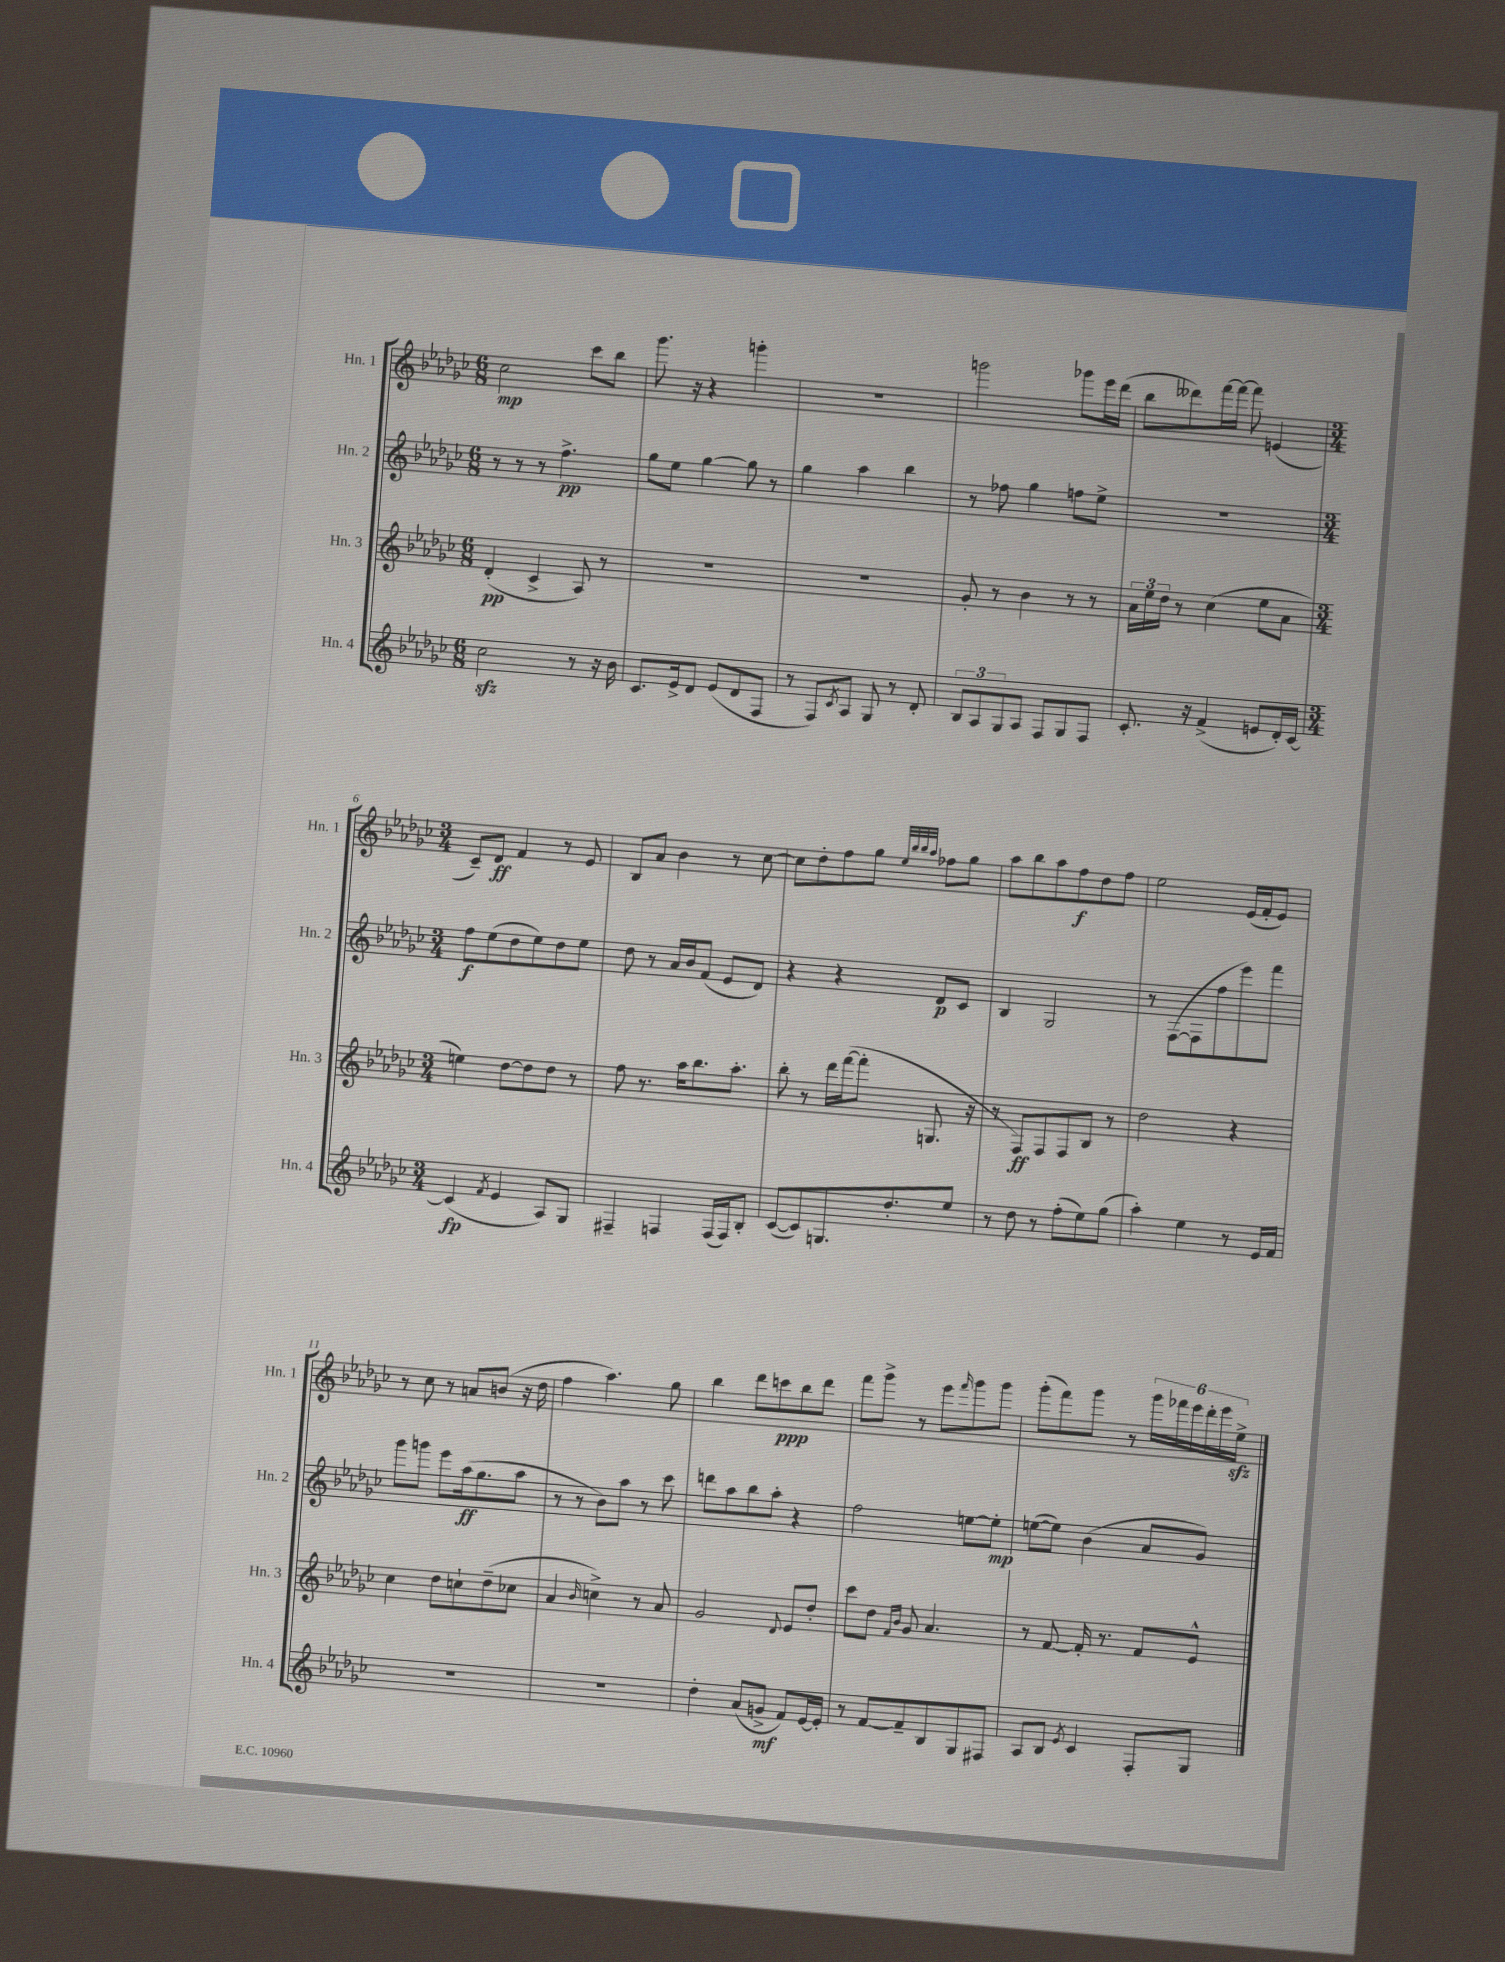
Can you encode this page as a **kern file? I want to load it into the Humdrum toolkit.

**kern	**dynam	**kern	**dynam	**kern	**dynam	**kern	**dynam
*part4	*part4	*part3	*part3	*part2	*part2	*part1	*part1
*staff4	*staff4	*staff3	*staff3	*staff2	*staff2	*staff1	*staff1
*I"Hn. 4	*	*I"Hn. 3	*	*I"Hn. 2	*	*I"Hn. 1	*
*I'Hn. 4	*	*I'Hn. 3	*	*I'Hn. 2	*	*I'Hn. 1	*
*clefG2	*	*clefG2	*	*clefG2	*	*clefG2	*
*k[b-e-a-d-g-c-]	*	*k[b-e-a-d-g-c-]	*	*k[b-e-a-d-g-c-]	*	*k[b-e-a-d-g-c-]	*
*M6/8	*	*M6/8	*	*M6/8	*	*M6/8	*
=1	=1	=1	=1	=1	=1	=1	=1
2cc-zz\	.	(4d-'/	pp	8r	.	2cc-\	mp
.	.	.	.	8r	.	.	.
.	.	4c-^/	.	8r	.	.	.
.	.	.	.	4.ff^\	pp	.	.
8r	.	8A-/)	.	.	.	8ccc-\L	.
16r	.	8r	.	.	.	8bb-\J	.
16b-\	.	.	.	.	.	.	.
=2	=2	=2	=2	=2	=2	=2	=2
8.c-/L	.	2.r	.	8gg-\L	.	8.ggg-\	.
.	.	.	.	8ee-\J	.	.	.
16e-^/k	.	.	.	.	.	16r	.
8d-/J	.	.	.	[4gg-\	.	4r	.
(8e-/L	.	.	.	.	.	.	.
8d-/	.	.	.	8gg-\]	.	4gggn'\	.
8F/J	.	.	.	8r	.	.	.
=3	=3	=3	=3	=3	=3	=3	=3
8r	.	2.r	.	4gg-\	.	2.r	.
8F/L)	.	.	.	.	.	.	.
8qc-/	.	.	.	.	.	.	.
8A-/J	.	.	.	4aa-\	.	.	.
8G-/	.	.	.	.	.	.	.
8r	.	.	.	4bb-\	.	.	.
8d-'/	.	.	.	.	.	.	.
=4	=4	=4	=4	=4	=4	=4	=4
12B-/L	.	8g-'/	.	8r	.	2gggn\	.
12A-/	.	.	.	.	.	.	.
.	.	8r	.	8ff-X\	.	.	.
12G-/	.	.	.	.	.	.	.
8A-/J	.	4b-\	.	4gg-\	.	.	.
8F/L	.	.	.	.	.	.	.
8G-/	.	8r	.	8ffn\L	.	8ggg-X\L	.
8F/J	.	8r	.	8ee-^\J	.	16eee-\L	.
.	.	.	.	.	.	(16ddd-\JJ	.
=5	=5	=5	=5	=5	=5	=5	=5
8.c-'/	.	24a-\LL	.	2.r	.	8bb-\L	.
.	.	24ee-\	.	.	.	.	.
.	.	24dd-\JJ	.	.	.	.	.
.	.	8r	.	.	.	8ddd--X\)	.
16r	.	.	.	.	.	.	.
(4f^/	.	(4cc-\	.	.	.	[16fff\L	.
.	.	.	.	.	.	16fff\JJ_	.
.	.	.	.	.	.	8fff\]	.
8en/L	.	8ee-\L	.	.	.	(4en/	.
16d-'/L)	.	8a-\J	.	.	.	.	.
[16c-/JJ	.	.	.	.	.	.	.
!!LO:LB:g=z
=6	=6	=6	=6	=6	=6	=6	=6
*M3/4	*	*M3/4	*	*M3/4	*	*M3/4	*
(4c-/]	fp	4een\)	.	8ff\L	f	8c-~/L)	.
.	.	.	.	(8ee-\	.	8d-/J	ff
8qf/	.	.	.	.	.	.	.
4e-/	.	[8dd-\L	.	8dd-\	.	4f/	.
.	.	8dd-\]	.	8ee-\)	.	.	.
8A-/L)	.	8dd-\J	.	8dd-\	.	8r	.
8G-/J	.	8r	.	8ee-\J	.	8e-/	.
=7	=7	=7	=7	=7	=7	=7	=7
4F#X~/	.	8ff\	.	8dd-\	.	8B-/L	.
.	.	8.r	.	8r	.	8a-/J	.
4Fn/	.	.	.	16a-/LL	.	4b-\	.
.	.	16aa-\KL	.	16b-/J	.	.	.
.	.	8.bb-\	.	(8f/J	.	.	.
(16F/LL	.	.	.	8e-/L	.	8r	.
16F/J)	.	8.aa-'\J	.	.	.	.	.
8B-'/J	.	.	.	8d-/J)	.	[8cc-\	.
=8	=8	=8	=8	=8	=8	=8	=8
([8c-/L	.	8bb-'\	.	4r	.	8cc-\L]	.
8c-/])	.	8r	.	.	.	8dd-'\	.
8.Gn/	.	16ddd-\LL	.	4r	.	8ff\	.
.	.	([16fff\J	.	.	.	.	.
.	.	8fff'\J]	.	.	.	8gg-\J	.
8.dd-'/	.	.	.	.	.	.	.
.	.	.	.	.	.	32qqee-/LLL	.
.	.	.	.	.	.	32qqbb-/	.
.	.	.	.	.	.	32qqbb-/	.
.	.	.	.	.	.	32qqaa-/JJJ	.
.	.	8.Gn/	.	8d-/L	p	8ff-X\L	.
8ee-/J	.	.	.	8c-/J	.	8gg-\J	.
.	.	16r	.	.	.	.	.
=9	=9	=9	=9	=9	=9	=9	=9
8r	.	8r	.	4B-/	.	8aa-\L	.
8dd-\	.	8F/L)	ff	.	.	8bb-\	.
8r	.	8F/	.	2G-/	.	8aa-\	.
(8ff'\L	.	8F/	.	.	.	8ff\	f
8ee-\)	.	8B-/J	.	.	.	8dd-\	.
(8gg-\J	.	8r	.	.	.	8ff\J	.
=10	=10	=10	=10	=10	=10	=10	=10
4aa-'\)	.	2dd-\	.	8r	.	2ee-\	.
.	.	.	.	([8F\L	.	.	.
4ee-\	.	.	.	8F\]	.	.	.
.	.	.	.	8ff\	.	.	.
8r	.	4r	.	8eee-\)	.	(16e-/LL	.
.	.	.	.	.	.	16f'/J	.
16e-/LL	.	.	.	8fff\J	.	8e-/J)	.
16f/JJ	.	.	.	.	.	.	.
!!LO:LB:g=z
=11	=11	=11	=11	=11	=11	=11	=11
2.r	.	4cc-\	.	8ggg-\L	.	8r	.
.	.	.	.	8gggn\J	.	8cc-\	.
.	.	8dd-\L	.	8eee-\L	.	8r	.
.	.	8ccn`\	.	(16aa-\k	ff	8an/L	.
.	.	.	.	8.gg-\	.	.	.
.	.	(8dd-~\	.	.	.	(8bn/J	.
.	.	8cc-X\J	.	8aa-\J	.	16r	.
.	.	.	.	.	.	16dd-\	.
=12	=12	=12	=12	=12	=12	=12	=12
2.r	.	4a-/	.	8r	.	4ff\	.
.	.	.	.	8r	.	.	.
.	.	16qqb-/	.	.	.	.	.
.	.	4ccn^\)	.	8b-\L)	.	4.aa-\)	.
.	.	.	.	8aa-\J	.	.	.
.	.	8r	.	8r	.	.	.
.	.	8a-/	.	8ccc-\	.	8gg-\	.
=13	=13	=13	=13	=13	=13	=13	=13
4dd-'\	.	2g-/	.	8dddn\L	.	4bb-\	.
.	.	.	.	8aa-\	.	.	.
(8a-/L	.	.	.	8bb-\	.	8ddd-\L	.
8gn^/J	mf	.	.	8aa-'\J	.	8cccn\	ppp
.	.	8qqd-/	.	.	.	.	.
8f/L)	.	8e-/L	.	4r	.	8bb-\	.
[16e-/L	.	8dd-'/J	.	.	.	8ddd-\J	.
16e-'/JJ]	.	.	.	.	.	.	.
=14	=14	=14	=14	=14	=14	=14	=14
8r	.	8ccc-\L	.	2ff\	.	8fff\L	.
[8f/L	.	8dd-\J	.	.	.	8ggg-^\J	.
.	.	16qqf/LL	.	.	.	.	.
.	.	16qqb-/JJ	.	.	.	.	.
8f~/]	.	8g-/	.	.	.	8r	.
8B-/	.	4.a-/	.	.	.	8eee-\L	.
.	.	.	.	.	.	16qqfff/	.
8G-/	.	.	.	[8een\L	.	8ggg-\	.
8F#X/J	.	.	.	8ee'\J]	mp	8ggg-\J	.
=15	=15	=15	=15	=15	=15	=15	=15
8A-/L	.	8r	.	([8een\L	.	(8ggg-'\L	.
8B-/J	.	[8f/	.	8ee\J])	.	8fff\)	.
8qe-/	.	.	.	.	.	.	.
4c-/	.	16f'/]	.	(4b-\	.	8ggg-\J	.
.	.	8.r	.	.	.	.	.
.	.	.	.	.	.	8r	.
8F'/L	.	8f/L	.	8a-/L	.	24ggg-\LL	.
.	.	.	.	.	.	24fff-X\	.
.	.	.	.	.	.	24eee-\	.
8G-/J	.	8e-^^/J	.	8g-/J)	.	24ddd-'\	.
.	.	.	.	.	.	24eee-\	.
.	.	.	.	.	.	24ee-zz^\JJ	.
==	==	==	==	==	==	==	==
*-	*-	*-	*-	*-	*-	*-	*-
